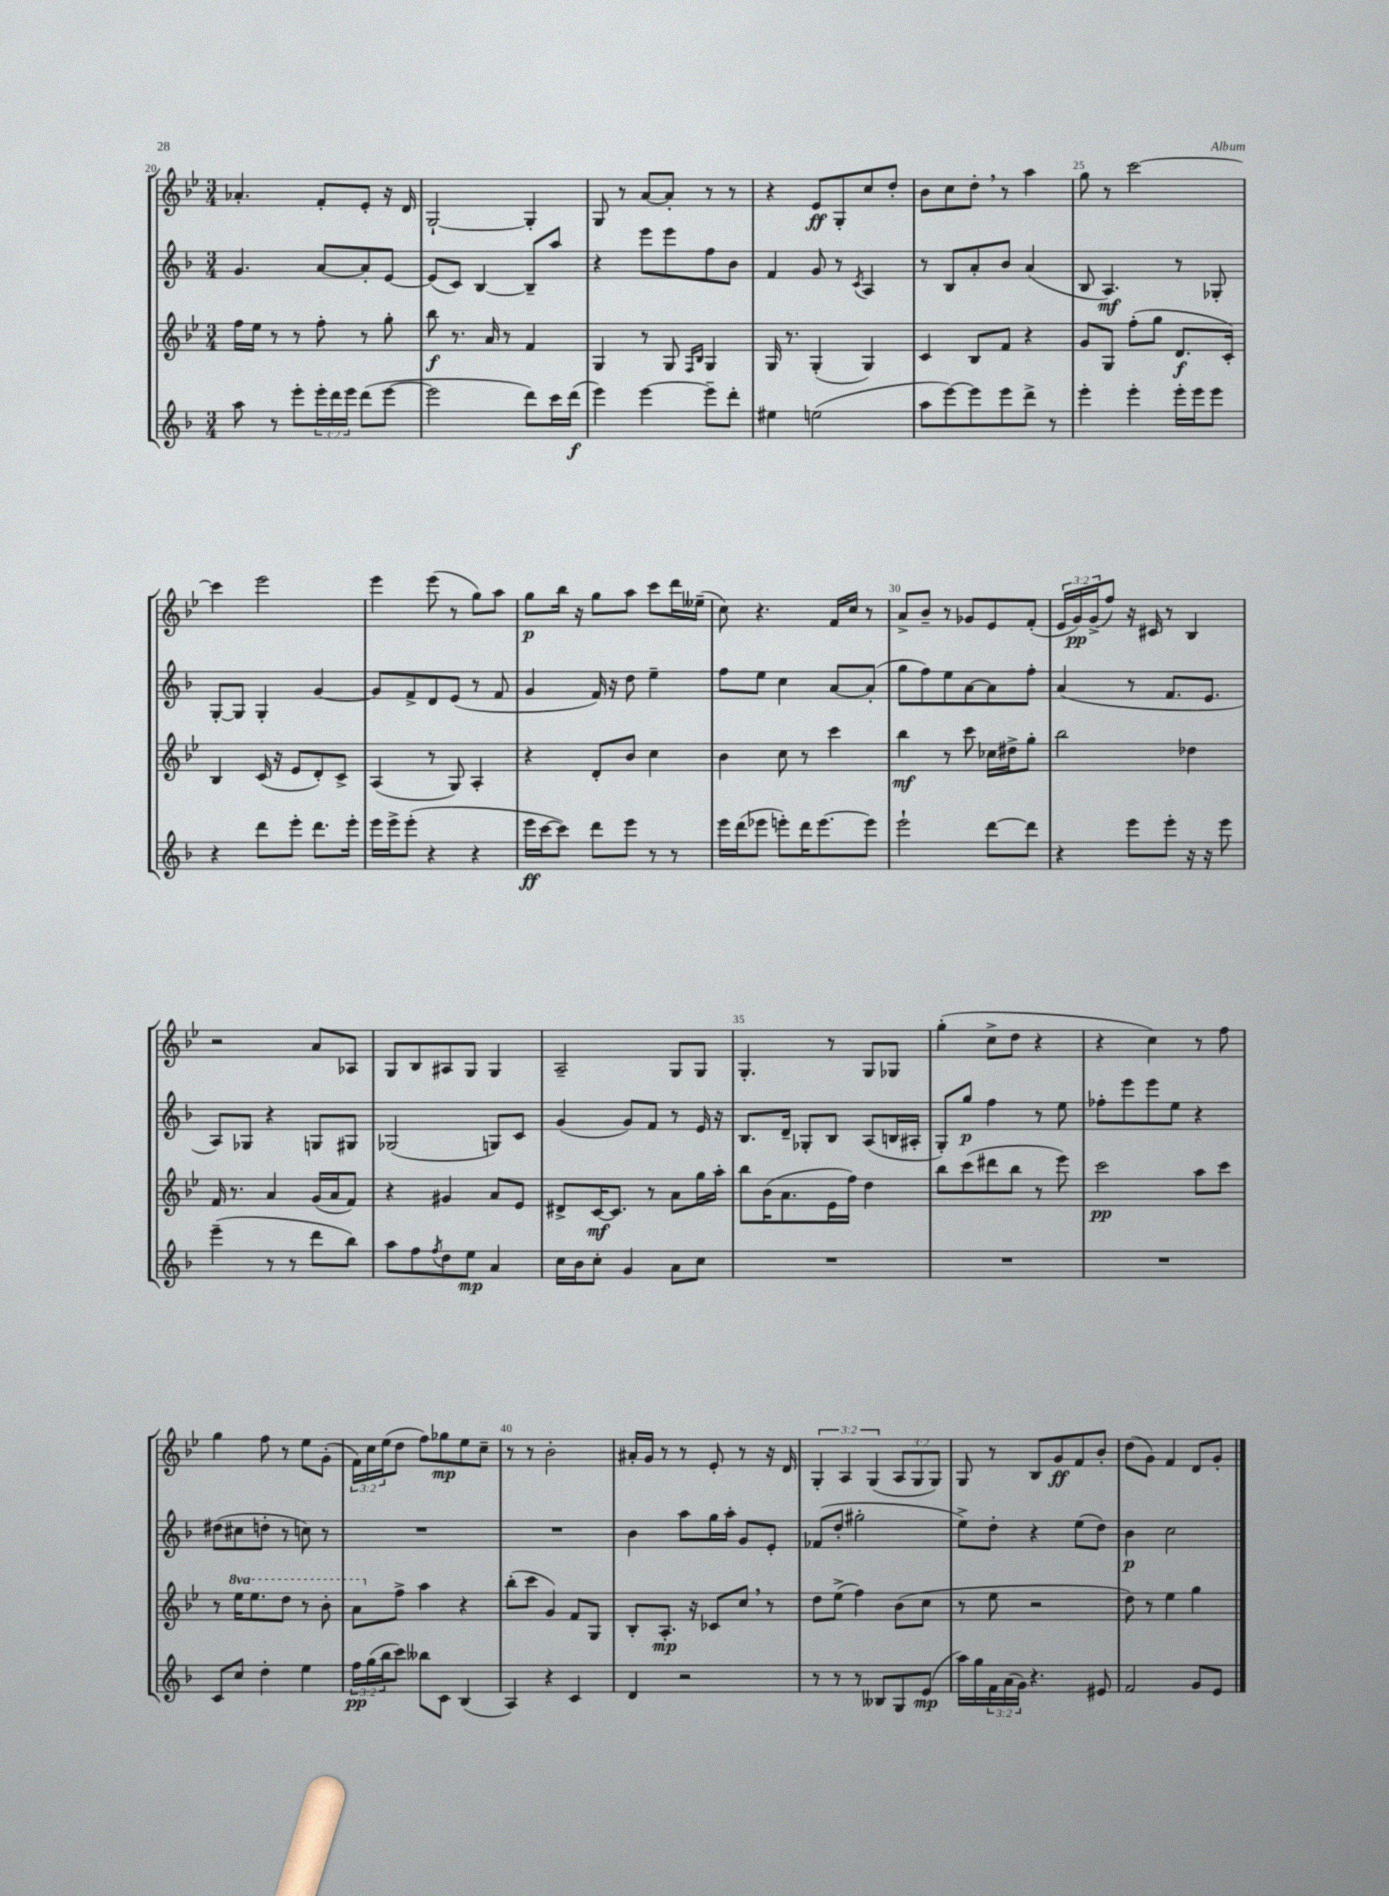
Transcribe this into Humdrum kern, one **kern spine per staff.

**kern	**dynam	**kern	**dynam	**kern	**dynam	**kern	**dynam
*part4	*part4	*part3	*part3	*part2	*part2	*part1	*part1
*staff4	*staff4	*staff3	*staff3	*staff2	*staff2	*staff1	*staff1
*clefG2	*	*clefG2	*	*clefG2	*	*clefG2	*
*k[b-]	*	*k[b-e-]	*	*k[b-]	*	*k[b-e-]	*
*M3/4	*	*M3/4	*	*M3/4	*	*M3/4	*
=20	=20	=20	=20	=20	=20	=20	=20
8aa\	.	16ff\LL	.	4.g/	.	4.a-X'/	.
.	.	16ee-\JJ	.	.	.	.	.
8r	.	8r	.	.	.	.	.
8eee'\L	.	8r	.	.	.	.	.
24eee'\L	.	8ff'\	.	[8a/L	.	8f'/L	.
24ddd\	.	.	.	.	.	.	.
24eee\JJ	.	.	.	.	.	.	.
(8ddd\L	.	8r	.	8a'/]	.	8e-'/J	.
[8eee\J	.	8gg'\	.	[8e/J	.	16r	.
.	.	.	.	.	.	16d/	.
=21	=21	=21	=21	=21	=21	=21	=21
2eee\]	.	8bb-\	f	(8e/L]	.	[2G`/	.
.	.	8.r	.	8c/J)	.	.	.
.	.	.	.	[4B-/	.	.	.
.	.	16a/	.	.	.	.	.
.	.	8r	.	.	.	.	.
8ddd\L)	.	4f/	.	8B-~/L]	.	4G'/]	.
16ccc\L	.	.	.	8aa/J	.	.	.
(16ddd\JJ	f	.	.	.	.	.	.
=22	=22	=22	=22	=22	=22	=22	=22
4eee\)	.	4G/	.	4r	.	8G/	.
.	.	.	.	.	.	8r	.
[4eee\	.	8r	.	8eee\L	.	[8a/L	.
.	.	8G/	.	8eee\	.	8a'/J]	.
.	.	16qqF/LL	.	.	.	.	.
.	.	16qqB-/JJ	.	.	.	.	.
8eee~\L]	.	4G/	.	8ff\	.	8r	.
8ddd'\J	.	.	.	8b-\J	.	8r	.
=23	=23	=23	=23	=23	=23	=23	=23
4ee#X\	.	16G/	.	4f/	.	4r	.
.	.	8.r	.	.	.	.	.
(2een\	.	(4G'/	.	8g/	.	8e-/L	ff
.	.	.	.	8r	.	8G'/	.
.	.	.	.	8qc/	.	.	.
.	.	4G/)	.	4A/	.	8cc/	.
.	.	.	.	.	.	8dd'/J	.
=24	=24	=24	=24	=24	=24	=24	=24
8aa\L	.	4c/	.	8r	.	8b-\L	.
[8eee\)	.	.	.	8B-/L	.	8cc\	.
8eee\]	.	8B-/L	.	8a'/	.	8dd',\J	.
8eee\	.	8f/J	.	8b-/J	.	8r	.
8ddd^\J	.	4r	.	(4a/	.	4aa\	.
8r	.	.	.	.	.	.	.
=25	=25	=25	=25	=25	=25	=25	=25
4eee'\	.	8g/L	.	8B-/	.	8gg\	.
.	.	8G/J	.	4.A/)	mf	8r	.
4eee'\	.	(8ff'\L	.	.	.	[2ccc\	.
.	.	8gg\J	.	.	.	.	.
16eee'\LL	.	8.d/L	f	8r	.	.	.
16eee\J	.	.	.	.	.	.	.
8eee\J	.	.	.	8G-X'/	.	.	.
.	.	16c'/Jk)	.	.	.	.	.
!!LO:LB:g=z
=26	=26	=26	=26	=26	=26	=26	=26
4r	.	4B-/	.	[8G'/L	.	4ccc\]	.
.	.	.	.	8G/J]	.	.	.
8ddd\L	.	(16c/	.	4G'/	.	2eee-\	.
.	.	16r	.	.	.	.	.
8eee'\J	.	8e-/L	.	.	.	.	.
8.ddd\L	.	8d'/)	.	[4g/	.	.	.
.	.	8c^/J	.	.	.	.	.
16eee'\Jk	.	.	.	.	.	.	.
=27	=27	=27	=27	=27	=27	=27	=27
16eee\LL	.	(4A/	.	8g/L]	.	4eee-\	.
16eee^\J	.	.	.	.	.	.	.
(8eee'\J	.	.	.	8f^/	.	.	.
4r	.	8r	.	8d/	.	(8eee-\	.
.	.	8G/)	.	(8e/J	.	8r	.
4r	.	4A'/	.	8r	.	8gg\L)	.
.	.	.	.	8f/	.	8aa\J	.
=28	=28	=28	=28	=28	=28	=28	=28
16eee\LL	ff	4r	.	4g/	.	8gg\L	p
[16ccc\J	.	.	.	.	.	.	.
8ccc\J])	.	.	.	.	.	16bb-\Jk	.
.	.	.	.	.	.	16r	.
8ddd\L	.	8d'/L	.	16f/)	.	8gg\L	.
.	.	.	.	16r	.	.	.
8eee\J	.	8b-/J	.	8dd\	.	8aa\J	.
8r	.	4cc\	.	4ee~\	.	8ccc\L	.
8r	.	.	.	.	.	16ddd\L	.
.	.	.	.	.	.	(16ee--X~\JJ	.
=29	=29	=29	=29	=29	=29	=29	=29
16eee\LL	.	4b-\	.	8ff\L	.	8cc\)	.
(16ddd\J	.	.	.	.	.	.	.
8eee-X\J	.	.	.	8ee\J	.	4.r	.
8eeen'\L)	.	8cc\	.	4cc\	.	.	.
16ddd\K	.	8r	.	.	.	.	.
[8.eee\	.	.	.	.	.	.	.
.	.	4ccc\	.	[8a/L	.	16f/LL	.
.	.	.	.	.	.	16cc/JJ	.
8eee\J]	.	.	.	(8a'/J]	.	8r	.
=30	=30	=30	=30	=30	=30	=30	=30
2eee`\	.	4bb-\	mf	8gg\L	.	8a^/L	.
.	.	.	.	8ff\)	.	8b-~/J	.
.	.	8r	.	8ee\	.	8r	.
.	.	8ccc\	.	[8a\	.	8g-X/L	.
[8ddd\L	.	16cc-X\LL	.	8a\]	.	8e-/	.
.	.	16dd#X^\J	.	.	.	.	.
8ddd\J]	.	8gg'\J	.	8ff'\J	.	(8f'/J	.
=31	=31	=31	=31	=31	=31	=31	=31
4r	.	2bb-\	.	(4a/	.	24e-/LL	.
.	.	.	.	.	.	24g/)	pp
.	.	.	.	.	.	(24g^/J	.
.	.	.	.	.	.	8ff/J)	.
8eee\L	.	.	.	8r	.	16r	.
.	.	.	.	.	.	16c#X/	.
8eee'\J	.	.	.	8.f/L	.	8r	.
16r	.	4dd-X\	.	.	.	4B-/	.
16r	.	.	.	8.e/J	.	.	.
8eee\	.	.	.	.	.	.	.
!!LO:LB:g=z
=32	=32	=32	=32	=32	=32	=32	=32
(4eee~\	.	16f/	.	8A/L)	.	2r	.
.	.	8.r	.	.	.	.	.
.	.	.	.	8G-X/J	.	.	.
8r	.	4a/	.	4r	.	.	.
8r	.	.	.	.	.	.	.
8ddd\L	.	(16g/LL	.	8Gn/L	.	8a/L	.
.	.	16a/J	.	.	.	.	.
8bb-\J)	.	8f/J)	.	8G#X/J	.	8A-X/J	.
=33	=33	=33	=33	=33	=33	=33	=33
8aa\L	.	4r	.	(2G-X/	.	8G/L	.
8ff\	.	.	.	.	.	8B-/	.
8qff/	.	.	.	.	.	.	.
8dd\	.	4g#X/	.	.	.	8A#X/	.
8ee\J	mp	.	.	.	.	8G/J	.
4a/	.	8a/L	.	8Gn/L)	.	4G/	.
.	.	8e-/J	.	8c/J	.	.	.
=34	=34	=34	=34	=34	=34	=34	=34
16cc\LL	.	8d#X^/L	.	(4g/	.	2A~/	.
16b-\J	.	.	.	.	.	.	.
8cc'\J	.	[16c/K	mf	.	.	.	.
.	.	8.c/J]	.	.	.	.	.
4g/	.	.	.	8g/L)	.	.	.
.	.	8r	.	8f/J	.	.	.
8a\L	.	8a\L	.	8r	.	8G/L	.
8cc\J	.	16gg\L	.	16e/	.	8G/J	.
.	.	16aa'\JJ	.	16r	.	.	.
=35	=35	=35	=35	=35	=35	=35	=35
2.r	.	8bb-\L	.	8.B-/L	.	4.G'/	.
.	.	(16b-\K	.	.	.	.	.
.	.	8.a\	.	16d~/Jk	.	.	.
.	.	.	.	8G-X'/L	.	.	.
.	.	16e-\L	.	8B-/J	.	8r	.
.	.	16ff\JJ)	.	.	.	.	.
.	.	4dd\	.	(8A/L	.	8G/L	.
.	.	.	.	16Bn/L	.	8G-X/J	.
.	.	.	.	16A#X'/JJ	.	.	.
=36	=36	=36	=36	=36	=36	=36	=36
2.r	.	8bb-\L	.	8G'/L)	.	(4gg'\	.
.	.	(8ccc\	.	8gg/J	p	.	.
.	.	8ddd#X\	.	4ff\	.	8cc^\L	.
.	.	8bb-\J	.	.	.	8dd\J	.
.	.	8r	.	8r	.	4r	.
.	.	8eee-\)	.	8ee\	.	.	.
=37	=37	=37	=37	=37	=37	=37	=37
2.r	.	2ccc\	pp	8ff-X'\L	.	4r	.
.	.	.	.	8eee\	.	.	.
.	.	.	.	8eee\	.	4cc\)	.
.	.	.	.	8ee\J	.	.	.
.	.	8aa\L	.	4r	.	8r	.
.	.	8ccc\J	.	.	.	8ff\	.
!!LO:LB:g=z
=38	=38	=38	=38	=38	=38	=38	=38
8c/L	.	8r	.	(8dd#X\L	.	4gg\	.
*	*	*8va	*	*	*	*	*
8cc/J	.	16eee-\KL	.	8cc#X\	.	.	.
.	.	8.eee-\	.	.	.	.	.
4dd'\	.	.	.	8ddn'\J	.	8ff\	.
.	.	8ddd\J	.	8r	.	8r	.
4ee\	.	8r	.	8ccn\)	.	8ee-\L	.
.	.	8bb-'\	.	8r	.	(8g'\J	.
=39	=39	=39	=39	=39	=39	=39	=39
24ff\LL	pp	8aa\L	.	2.r	.	24f\LL)	.
(24gg\	.	.	.	.	.	24cc\	.
24bb-\J	.	.	.	.	.	(24ee-\J	.
*	*	*X8va	*	*	*	*	*
8ccc\J)	.	8ff^\J	.	.	.	8dd\J	.
8bb--X\L	.	4aa\	.	.	.	8ff\L)	.
8c\J	.	.	.	.	.	8gg-X\	mp
(4B-/	.	4r	.	.	.	8ee-\	.
.	.	.	.	.	.	8cc~\J	.
=40	=40	=40	=40	=40	=40	=40	=40
4A/)	.	(8bb-'\L	.	2.r	.	8r	.
.	.	8ccc\J	.	.	.	8r	.
4r	.	4g/)	.	.	.	2b-'\	.
4c/	.	8f/L	.	.	.	.	.
.	.	8G/J	.	.	.	.	.
=41	=41	=41	=41	=41	=41	=41	=41
4d/	.	8B-'/L	.	4b-\	.	16a#X'/LL	.
.	.	.	.	.	.	16g/JJ	.
.	.	8.A'/J	mp	.	.	8r	.
2r	.	.	.	8aa\L	.	8r	.
.	.	16r	.	.	.	.	.
.	.	8c-X/L	.	16gg\L	.	8e-'/	.
.	.	.	.	16aa'\JJ	.	.	.
.	.	8cc,/J	.	8g/L	.	8r	.
.	.	8r	.	8e'/J	.	16r	.
.	.	.	.	.	.	16d/	.
=42	=42	=42	=42	=42	=42	=42	=42
8r	.	8dd\L	.	(8f-X/L	.	6G'/	.
8r	.	(8ee-^\J	.	8dd'/J	.	.	.
.	.	.	.	.	.	6A/	.
8r	.	4ff\)	.	2gg#X'\	.	.	.
.	.	.	.	.	.	(6G/	.
8B--X/L	.	.	.	.	.	.	.
8G/	.	(8b-\L	.	.	.	12A/L	.
.	.	.	.	.	.	12G/	.
(8e/J	mp	8cc\J	.	.	.	.	.
.	.	.	.	.	.	12G/J)	.
=43	=43	=43	=43	=43	=43	=43	=43
16aa\LL)	.	8r	.	8ee^\L)	.	8G/	.
16gg\	.	.	.	.	.	.	.
24f\	.	8ee-\	.	8dd'\J	.	8r	.
(24a\	.	.	.	.	.	.	.
24g\JJ)	.	.	.	.	.	.	.
4.r	.	2r	.	4r	.	8B-/L	.
.	.	.	.	.	.	8g/	ff
.	.	.	.	(8ee\L	.	8f/	.
8e#X/	.	.	.	8dd\J)	.	8b-'/J	.
=44	=44	=44	=44	=44	=44	=44	=44
2f/	.	8dd\)	.	4b-\	p	(8dd\L	.
.	.	8r	.	.	.	8g\J)	.
.	.	4ee-\	.	2cc\	.	4f/	.
8g/L	.	4gg\	.	.	.	8d/L	.
8e/J	.	.	.	.	.	8g'/J	.
==	==	==	==	==	==	==	==
*-	*-	*-	*-	*-	*-	*-	*-
